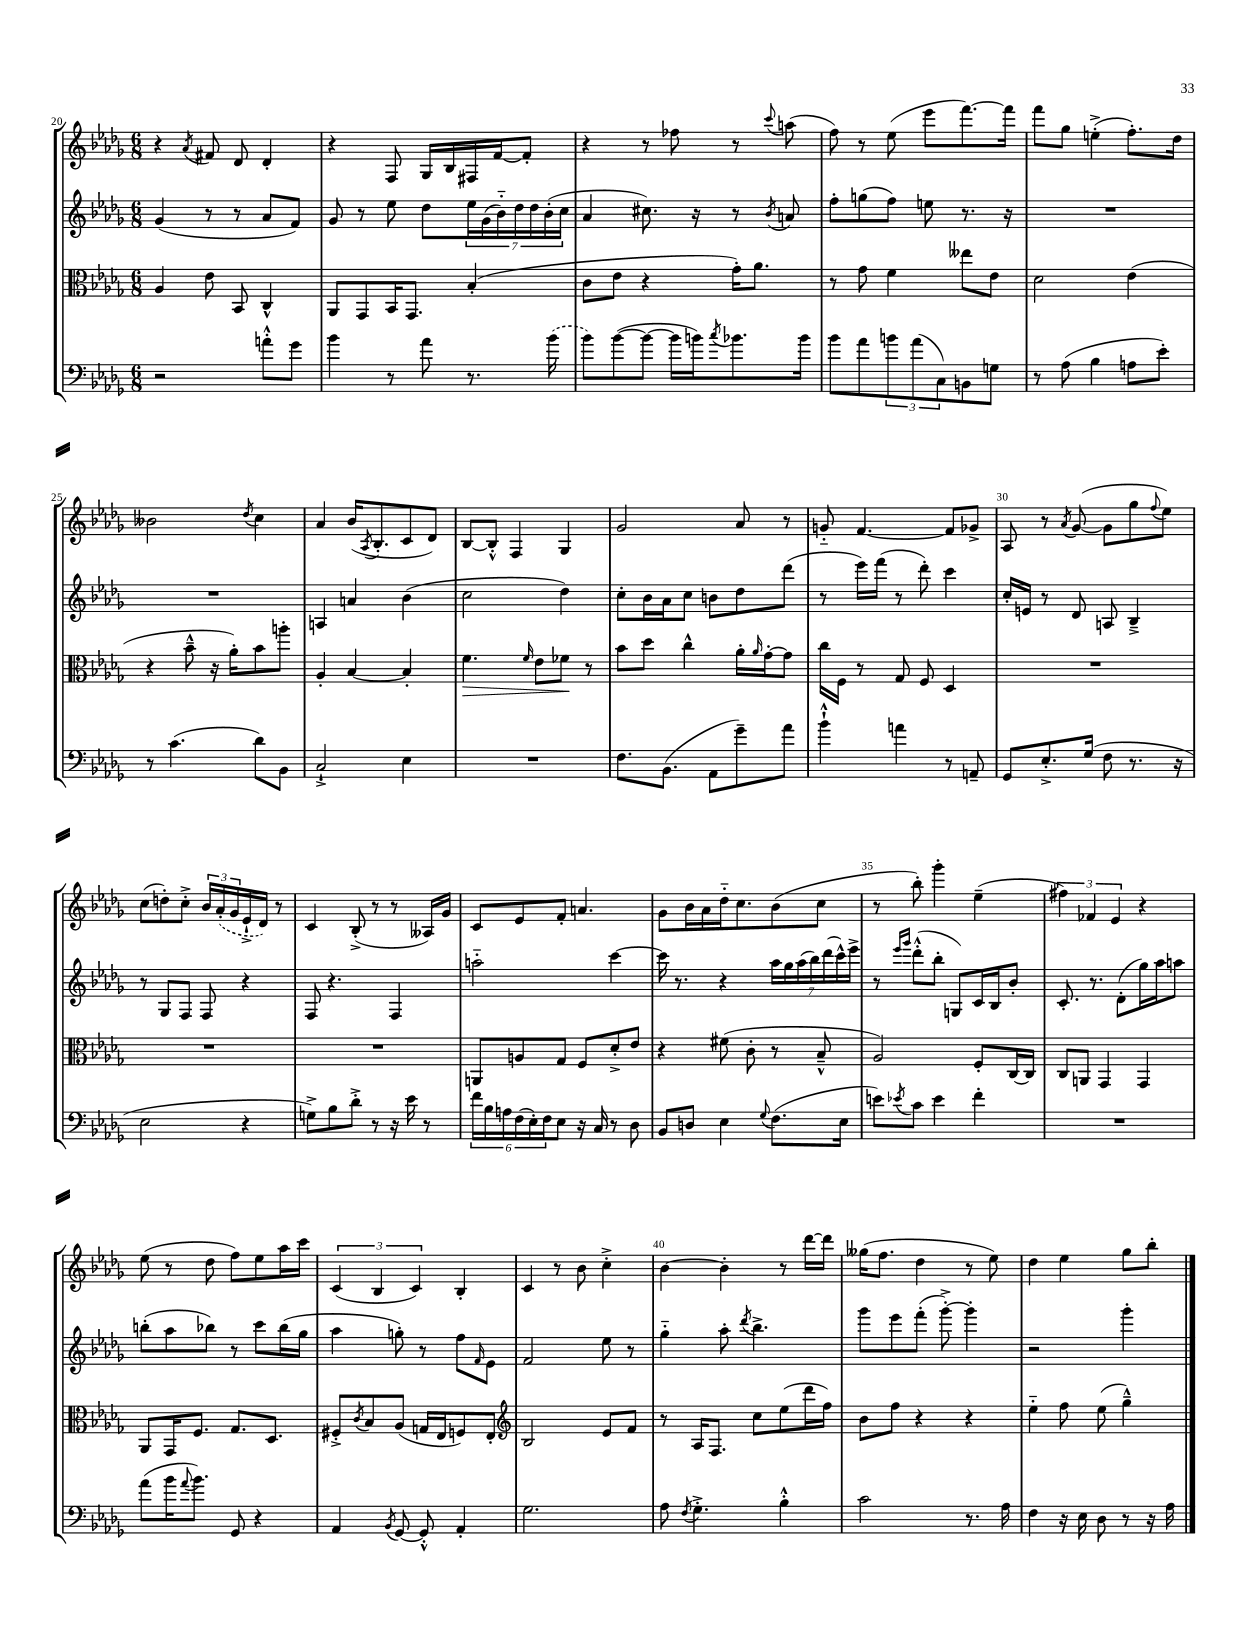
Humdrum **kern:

**kern	**kern	**kern	**kern
*staff4	*staff3	*staff2	*staff1
*clefF4	*clefC3	*clefG2	*clefG2
*k[b-e-a-d-g-]	*k[b-e-a-d-g-]	*k[b-e-a-d-g-]	*k[b-e-a-d-g-]
*M6/8	*M6/8	*M6/8	*M6/8
2r	4A-	(4g-	4r
.	.	.	8qa-
.	8e-	8r	8f#
.	8BB-	8r	8d-
8a'^^	4C^^	8a-	4d-'
8g-	.	8f)	.
=	=	=	=
4b-	8AA-	8g-	4r
.	8GG-	8r	.
8r	16BB-	8ee-	8F
.	8.GG-	.	.
8a-	.	8dd-	16G-
.	.	.	16B-
8.r	(4B-'	28ee-	16F#
.	.	(28g-	.
.	.	.	[16f
.	.	28b-'~)	.
.	.	28dd-	.
.	.	.	8f']
.	.	28dd-	.
.	.	(28b-'	.
(16b-	.	.	.
.	.	28cc	.
=	=	=	=
8b-)	8c	4a-	4r
([8b-	8e-	.	.
8b-_	4r	8.cc#)	8r
16b-]	.	.	8ff-
16b)	.	16r	.
8qcc	.	.	.
8.b-	16g-')	8r	8r
.	8.a-	.	.
.	.	8qb-	8qqccc
.	.	8a	(8aa
16b-	.	.	.
=	=	=	=
8b-	8r	8ff'	8ff)
8a-	8g-	(8gg	8r
12b	4f	8ff)	(8ee-
(12a-	.	.	.
.	.	8ee	8eee-
12C)	.	.	.
8BB	8ee--	8.r	[8.fff)
8G	8e-	.	.
.	.	16r	16fff]
=	=	=	=
8r	2d-	2.r	8fff
(8A-	.	.	8gg-
4B-	.	.	(4ee'^
8A	(4e-	.	8.ff')
8e-')	.	.	.
.	.	.	16dd-
=	=	=	=
8r	4r	2.r	2b--
(4.c	.	.	.
.	8b-~^^	.	.
.	16r	.	.
.	16a-')	.	.
.	.	.	8qdd-
8d-)	8b-	.	4cc
8BB-	8aa'	.	.
=	=	=	=
2C`^	4A-'	4A	4a-
.	[4B-	4a	(16b-
.	.	.	8qA-
.	.	.	8.B-'
4E-	4B-']	(4b-	8c
.	.	.	8d-)
=	=	=	=
2.r	4.f	2cc	[8B-
.	.	.	8B-'^^]
.	.	.	4F
.	16qqf	.	.
.	8e-	.	.
.	8f-	4dd-)	4G-
.	8r	.	.
=	=	=	=
8.F	8b-	8cc'	2g-
.	8dd-	16b-	.
(8.BB-	.	16a-	.
.	4cc^^	8cc	.
8AA-	.	8b	.
8g-~)	16a-'	8dd-	8a-
.	16qqa-	.	.
.	[16g-'	.	.
8a-	8g-]	(8ddd-	8r
=	=	=	=
4b-`^^	16cc	8r	8g'~
.	16F	.	.
.	8r	16eee-)	[4.f
.	.	(16fff	.
4a	8G-	8r	.
.	8F	8ddd-')	.
8r	4D-	4ccc	8f]
8AA~	.	.	8g-^
=	=	=	=
8GG-	2.r	16cc'	8A-
.	.	16e	.
8.E-'^	.	8r	8r
.	.	.	8qa-
.	.	8d-	([8g-
(16G-	.	.	.
8F	.	8A	8g-]
8.r	.	4B-~^	8gg-
.	.	.	8qqff
.	.	.	8ee-)
16r	.	.	.
=	=	=	=
2E-	2.r	8r	(8cc
.	.	8G-	8dd')
.	.	8F	8cc'^
.	.	8F	24b-
.	.	.	(24a-'
.	.	.	24g-
4r	.	4r	16e-`^
.	.	.	16d-)
.	.	.	8r
=	=	=	=
8G^)	2.r	8F	4c
8B-	.	4.r	.
8d-'^	.	.	(8B-'^
8r	.	.	8r
16r	.	4F	8r
16e-	.	.	.
8r	.	.	16A--)
.	.	.	16g-
=	=	=	=
24f	8AA	2aa'~	8c
24B-	.	.	.
24A	.	.	.
(24F	8A	.	8e-
24E-')	.	.	.
24F	.	.	.
8E-	8G-	.	8f'
16r	8F	.	4.a
16C	.	.	.
8r	8d-'^	[4ccc	.
8D-	8e-	.	.
=	=	=	=
8BB-	4r	16ccc]	8g-
.	.	8.r	.
8D	.	.	16b-
.	.	.	16a-
4E-	(8f#	4r	16dd-'~
.	.	.	8.cc
.	8c'	.	.
8qqG-	.	.	.
(8.F	8r	28aa-	(8b-
.	.	28gg-	.
.	.	(28aa-	.
.	.	28bb-)	.
.	8B-~^^	.	8cc
.	.	(28ddd-	.
.	.	28ccc^^)	.
16E-	.	.	.
.	.	28eee-^	.
=	=	=	=
8e)	2A-)	8r	8r
.	.	16qqeee-	.
8qe-	.	16qqggg-	.
8c	.	(8ddd-'^^	8bb-')
4e-	.	8bb-'	4ggg-'
.	.	8G)	.
4f'	8F'	16c	(4ee-~
.	.	16B-	.
.	[16C	8b-'	.
.	16C]	.	.
=	=	=	=
2.r	8C	8.c'	6ff#)
.	8AA	.	.
.	.	.	6f-
.	.	8.r	.
.	4GG-	.	.
.	.	.	6e-
.	.	(8d-'	.
.	4GG-	16gg-)	4r
.	.	16aa-	.
.	.	8aa	.
=	=	=	=
(8a-	8AA-	(8bb'	(8ee-
16b-	16GG-	8aa-	8r
8qqa-	.	.	.
8.b-)	8.F	.	.
.	.	8bb-)	8dd-
8GG-	8.G-	8r	8ff)
4r	.	8ccc	8ee-
.	8.D-	.	.
.	.	(16bb-	16aa-
.	.	16gg-	16ccc
=	=	=	=
4AA-	8F#'^	4aa-	(6c
.	8qc	.	.
.	8B-	.	.
.	.	.	6B-
8qBB-	.	.	.
[8GG-	(8A-	8gg')	.
.	.	.	6c)
8GG-'^^]	16G	8r	.
.	16E-	.	.
4AA-'	8F)	8ff	4B-'
.	.	16qqf	.
.	8E-'	8e-	.
=	=	=	=
*	*clefG2	*	*
2.G-	2B-	2f	4c
.	.	.	8r
.	.	.	8b-
.	8e-	8ee-	4cc'^
.	8f	8r	.
=	=	=	=
8A-	8r	4gg-'~	[4b-
8qF	.	.	.
4.G-'^	16A-	.	.
.	8.F	.	.
.	.	8aa-'	4b-']
.	.	8qddd-	.
.	8cc	4.bb-^	.
4B-'^^	(8ee-	.	8r
.	16ddd-	.	[16ddd-
.	16ff)	.	16ddd-]
=	=	=	=
2c	8b-	8ggg-	(16gg--
.	.	.	8.ff
.	8ff	8eee-	.
.	4r	(8fff'	4dd-
.	.	[8ggg-'^)	.
8.r	4r	4ggg-']	8r
.	.	.	8ee-)
16A-	.	.	.
=	=	=	=
4F	4ee-'~	2r	4dd-
16r	8ff	.	4ee-
16E-	.	.	.
8D-	(8ee-	.	.
8r	4gg-~^^)	4ggg-'	8gg-
16r	.	.	8bb-'
16A-	.	.	.
==	==	==	==
*-	*-	*-	*-
